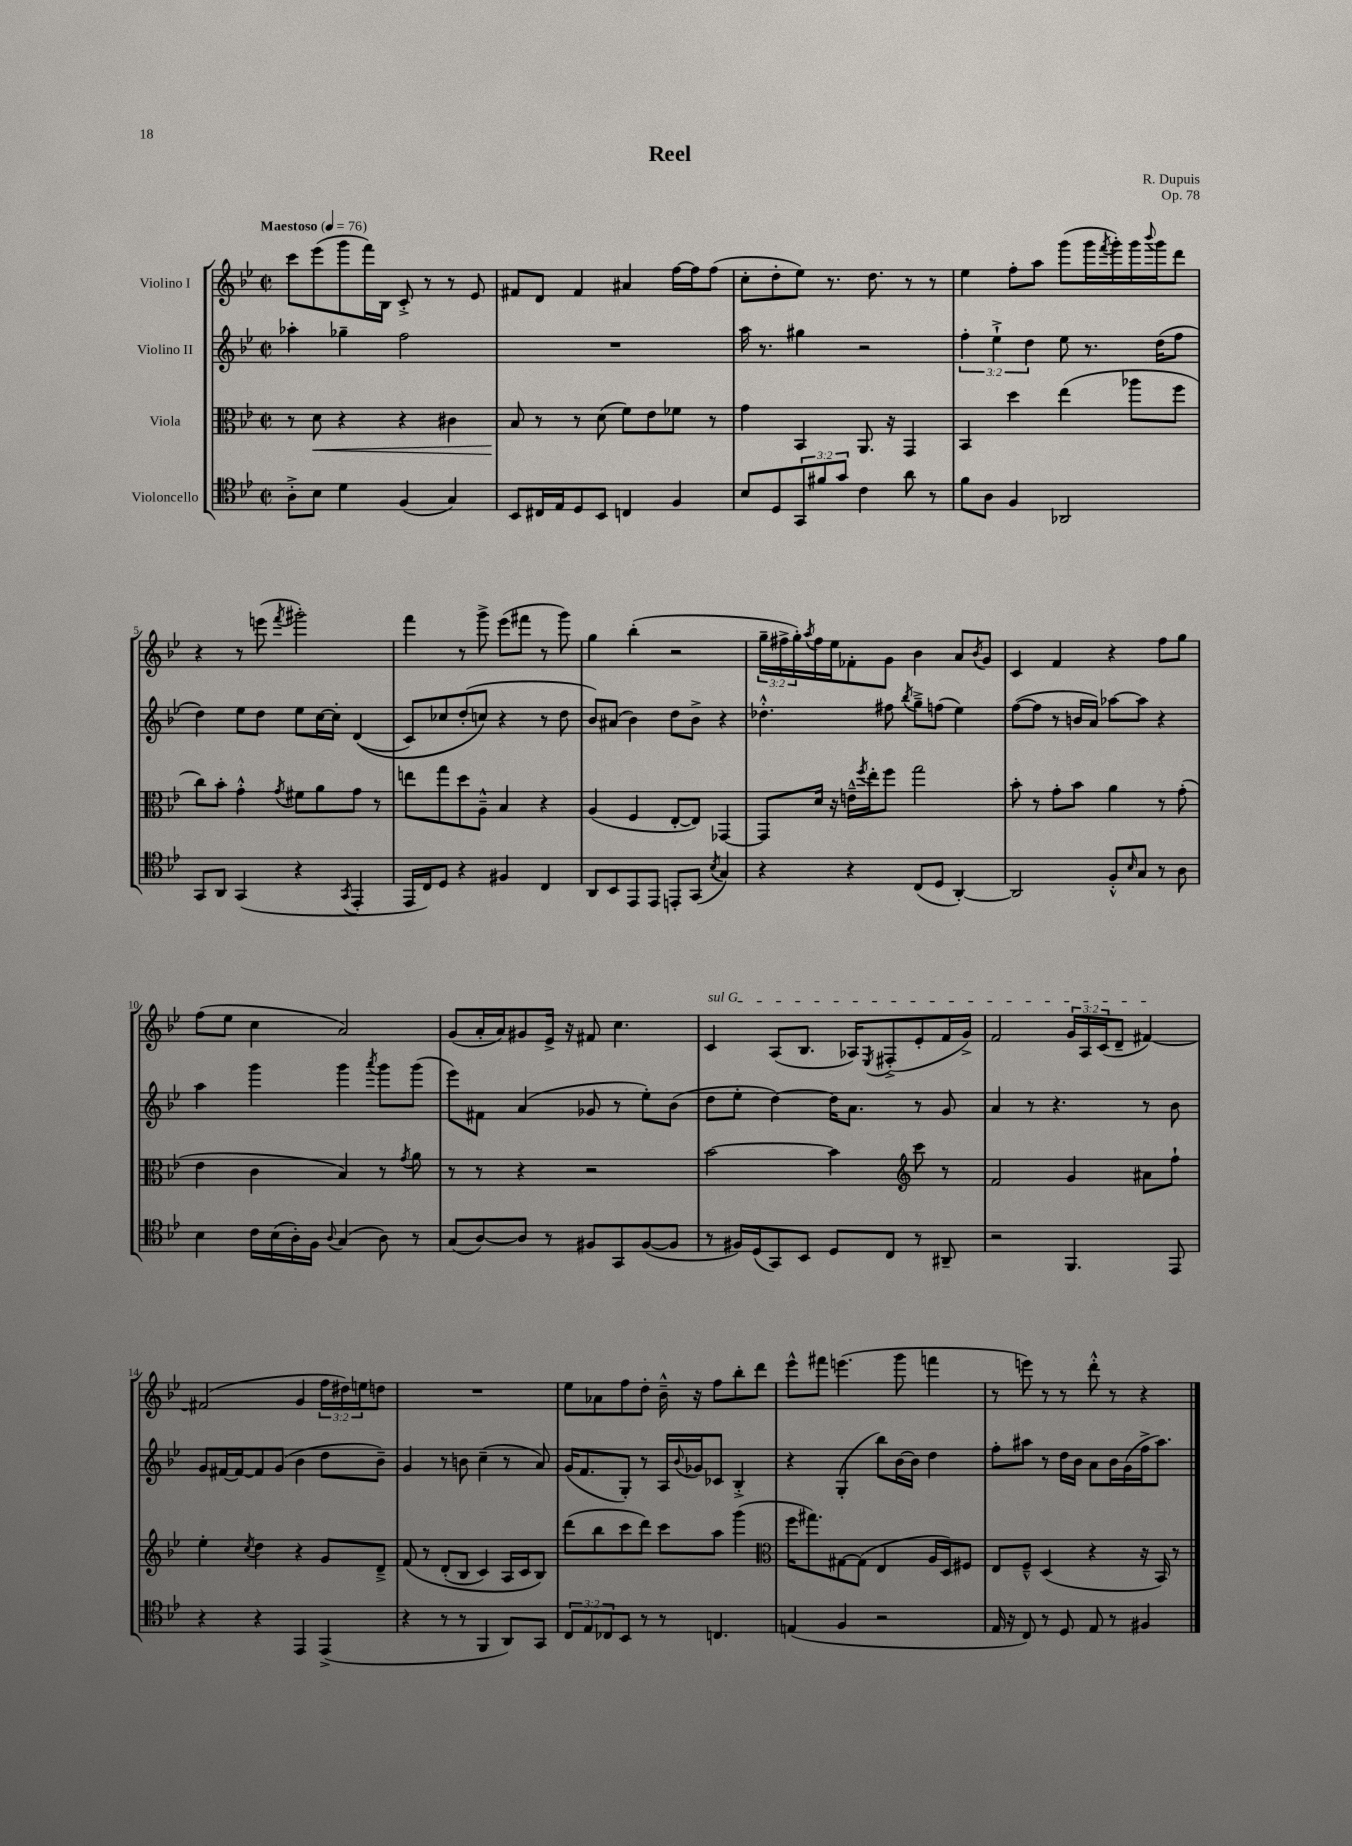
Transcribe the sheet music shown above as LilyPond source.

\header { title = "Reel" composer = "R. Dupuis" opus = "Op. 78" }
<<
\new StaffGroup <<
\new Staff = "s0" \with { instrumentName = "Violino I" } {
    \clef treble \key bes \major \defaultTimeSignature \time 2/2 \override Staff.TupletNumber.text = #tuplet-number::calc-fraction-text \tempo "Maestoso" 4 = 76
    c'''8 ees'''8( g'''8 f'''16) bes16 c'8-.-> r8 r8 ees'8 |
    fis'8 d'8 fis'4 ais'4 f''16~ f''16 f''8( |
    c''8-. d''8-. ees''8) r8. d''8. r8 r8 |
    ees''4 f''8-. a''8 g'''8( g'''16 \acciaccatura { f'''8 } g'''16-.) g'''16 \appoggiatura { bes'''8 } g'''16 d'''8 |
    r4 r8 e'''8( \acciaccatura { f'''8 } gis'''2-.) |
    f'''4 r8 g'''8-> ees'''8( fis'''8 r8 g'''8) |
    g''4 bes''4-.( r2 |
    \tuplet 3/2 { g''16-- fis''16-> g''16-.) } \acciaccatura { a''8 } fis''16 ees''16 fes'8-. g'8 bes'4 a'8 \acciaccatura { bes'8 } g'8 |
    c'4 f'4 r4 f''8 g''8 |
    f''8( ees''8 c''4 a'2) |
    g'8( a'16-. a'16) gis'8 ees'16-> r16 fis'8 c''4. |
    \once \override TextSpanner.bound-details.left.text = \markup { \italic "sul G" } c'4\startTextSpan a8( bes8. aes16) \acciaccatura { ees8 } fis8-.->( ees'8-. f'16 g'16->) |
    f'2 \tuplet 3/2 { g'16 a16 c'16( } d'8-- fis'4~\stopTextSpan) |
    fis'2( g'4 \tuplet 3/2 { f''16 dis''16) e''16 } d''8 |
    R1 |
    ees''8 aes'8 f''8 d''8-. bes'16---^ r16 f''8 bes''8-. d'''8 |
    ees'''8-^ fis'''8 e'''4.( g'''8 f'''4 |
    r8 e'''8) r8 r8 d'''8-.-^ r8 r4 \bar "|." |
}
\new Staff = "s1" \with { instrumentName = "Violino II" } {
    \clef treble \key bes \major \defaultTimeSignature \time 2/2 \override Staff.TupletNumber.text = #tuplet-number::calc-fraction-text
    aes''4-. ges''4-- f''2 |
    R1 |
    a''16 r8. gis''4 r2 |
    \tuplet 3/2 { f''4-. ees''4-!-> d''4 } ees''8 r8. d''16( f''8 |
    d''4) ees''8 d''8 ees''8 c''16~ c''16-. d'4(\( |
    c'8) ces''8 d''8-.( c''8\) r4 r8 d''8 |
    bes'8) ais'8( bes'4) d''8 bes'8-> r4 |
    des''4.-.-^ fis''8 \acciaccatura { bes''8 } g''8---> f''8( ees''4) |
    f''8~( f''8 r8 b'16 a'16) aes''8~ aes''8 r4 |
    a''4 g'''4 g'''4 \acciaccatura { a'''8 } g'''8 g'''8( |
    ees'''8) fis'8 a'4( ges'8 r8 ees''8-.) bes'8( |
    d''8 ees''8-. d''4~) d''16 a'8. r8 g'8 |
    a'4 r8 r4. r8 bes'8 |
    g'8 fis'16~ fis'16~ fis'8 g'8( bes'4 d''8 bes'8--) |
    g'4 r8 b'8 c''4--( r8 a'8) |
    g'16( f'8. g8-.) r8 a16 \appoggiatura { bes'8 } ges'16 ces'8 bes4-.-> |
    r4 g4-.( bes''8) bes'16~ bes'16 d''4 |
    f''8-. ais''8 r8 d''16 bes'16 a'8 bes'16 g'16( f''16-> ais''8.) \bar "|." |
}
\new Staff = "s2" \with { instrumentName = "Viola" } {
    \clef alto \key bes \major \defaultTimeSignature \time 2/2
    r8 d'8\< r4 r4 cis'4 |
    bes8\! r8 r8 d'8( f'8) ees'8 fes'8 r8 |
    g'4 bes,4 a,8. r16 g,4 |
    bes,4 d''4 ees''4( aes''8 f''8 |
    c''8) bes'8-. g'4-.-^ \acciaccatura { g'8 } fis'8 a'8 g'8 r8 |
    e''8 g''8 d''8 a8---^ bes4 r4 |
    a4( f4 ees8~-. ees8) ges,4~ |
    ges,8 d'16 r16 e'16---^ \acciaccatura { f''8 } ees''16-. f''8 g''2 |
    bes'8-. r8 g'8-. bes'8 a'4 r8 g'8-.( |
    ees'4 c'4 bes4) r8 \acciaccatura { g'8 } a'8 |
    r8 r8 r4 r2 |
    bes'2~ bes'4 \clef treble c'''8 r8 |
    f'2 g'4 ais'8 f''8-! |
    ees''4-. \acciaccatura { c''8 } d''4 r4 g'8 d'8---> |
    f'8\( r8 d'8-.( bes8 c'4) a16 c'16 bes8\) |
    d'''8( bes''8 c'''8 d'''8) c'''8 a''8 g'''4( |
    \clef alto f''16 gis''8.) gis8~ gis8( ees4 a16 d16) fis8 |
    ees8 f8---^ d4( r4 r16 bes,16) r8 \bar "|." |
}
\new Staff = "s3" \with { instrumentName = "Violoncello" } {
    \clef tenor \key bes \major \defaultTimeSignature \time 2/2 \override Staff.TupletNumber.text = #tuplet-number::calc-fraction-text
    a8-.-> bes8 d'4 f4( g4) |
    bes,8 cis16 ees16 d8 bes,8 c4 f4 |
    bes8 d8 \tuplet 3/2 { g,8 fis'8 g'8 } c'4 a'8 r8 |
    f'8 a8 f4 aes,2 |
    g,8 a,8 g,4( r4 \acciaccatura { g,8 } ees,4-. |
    ees,16 c16) d8 r4 fis4 c4 |
    a,8 bes,8 ees,8 ees,8 e,8-. g,8( \acciaccatura { bes8 } g4) |
    r4 r4 c8( d8 a,4~-.) |
    a,2 f8-.-^ \grace { bes16 } g8 r8 a8 |
    bes4 c'16 bes16( a16-.) f16 \appoggiatura { a8 } g4( a8) r8 |
    g8( a8~) a8 r8 fis8 g,8 fis8~( fis8 |
    r8 fis16) d16( g,8) bes,8 d8 c8 r8 ais,8-- |
    r2 f,4. ees,8 |
    r4 r4 ees,4 ees,4->( |
    r4 r8 r8 f,4 a,8) g,8 |
    \tuplet 3/2 { c8 ees8 ces8 } bes,8 r8 r8 c4. |
    e4( f4 r2 |
    ees16 r16 c8) r8 d8 ees8 r8 fis4 \bar "|." |
}
>>
>>
